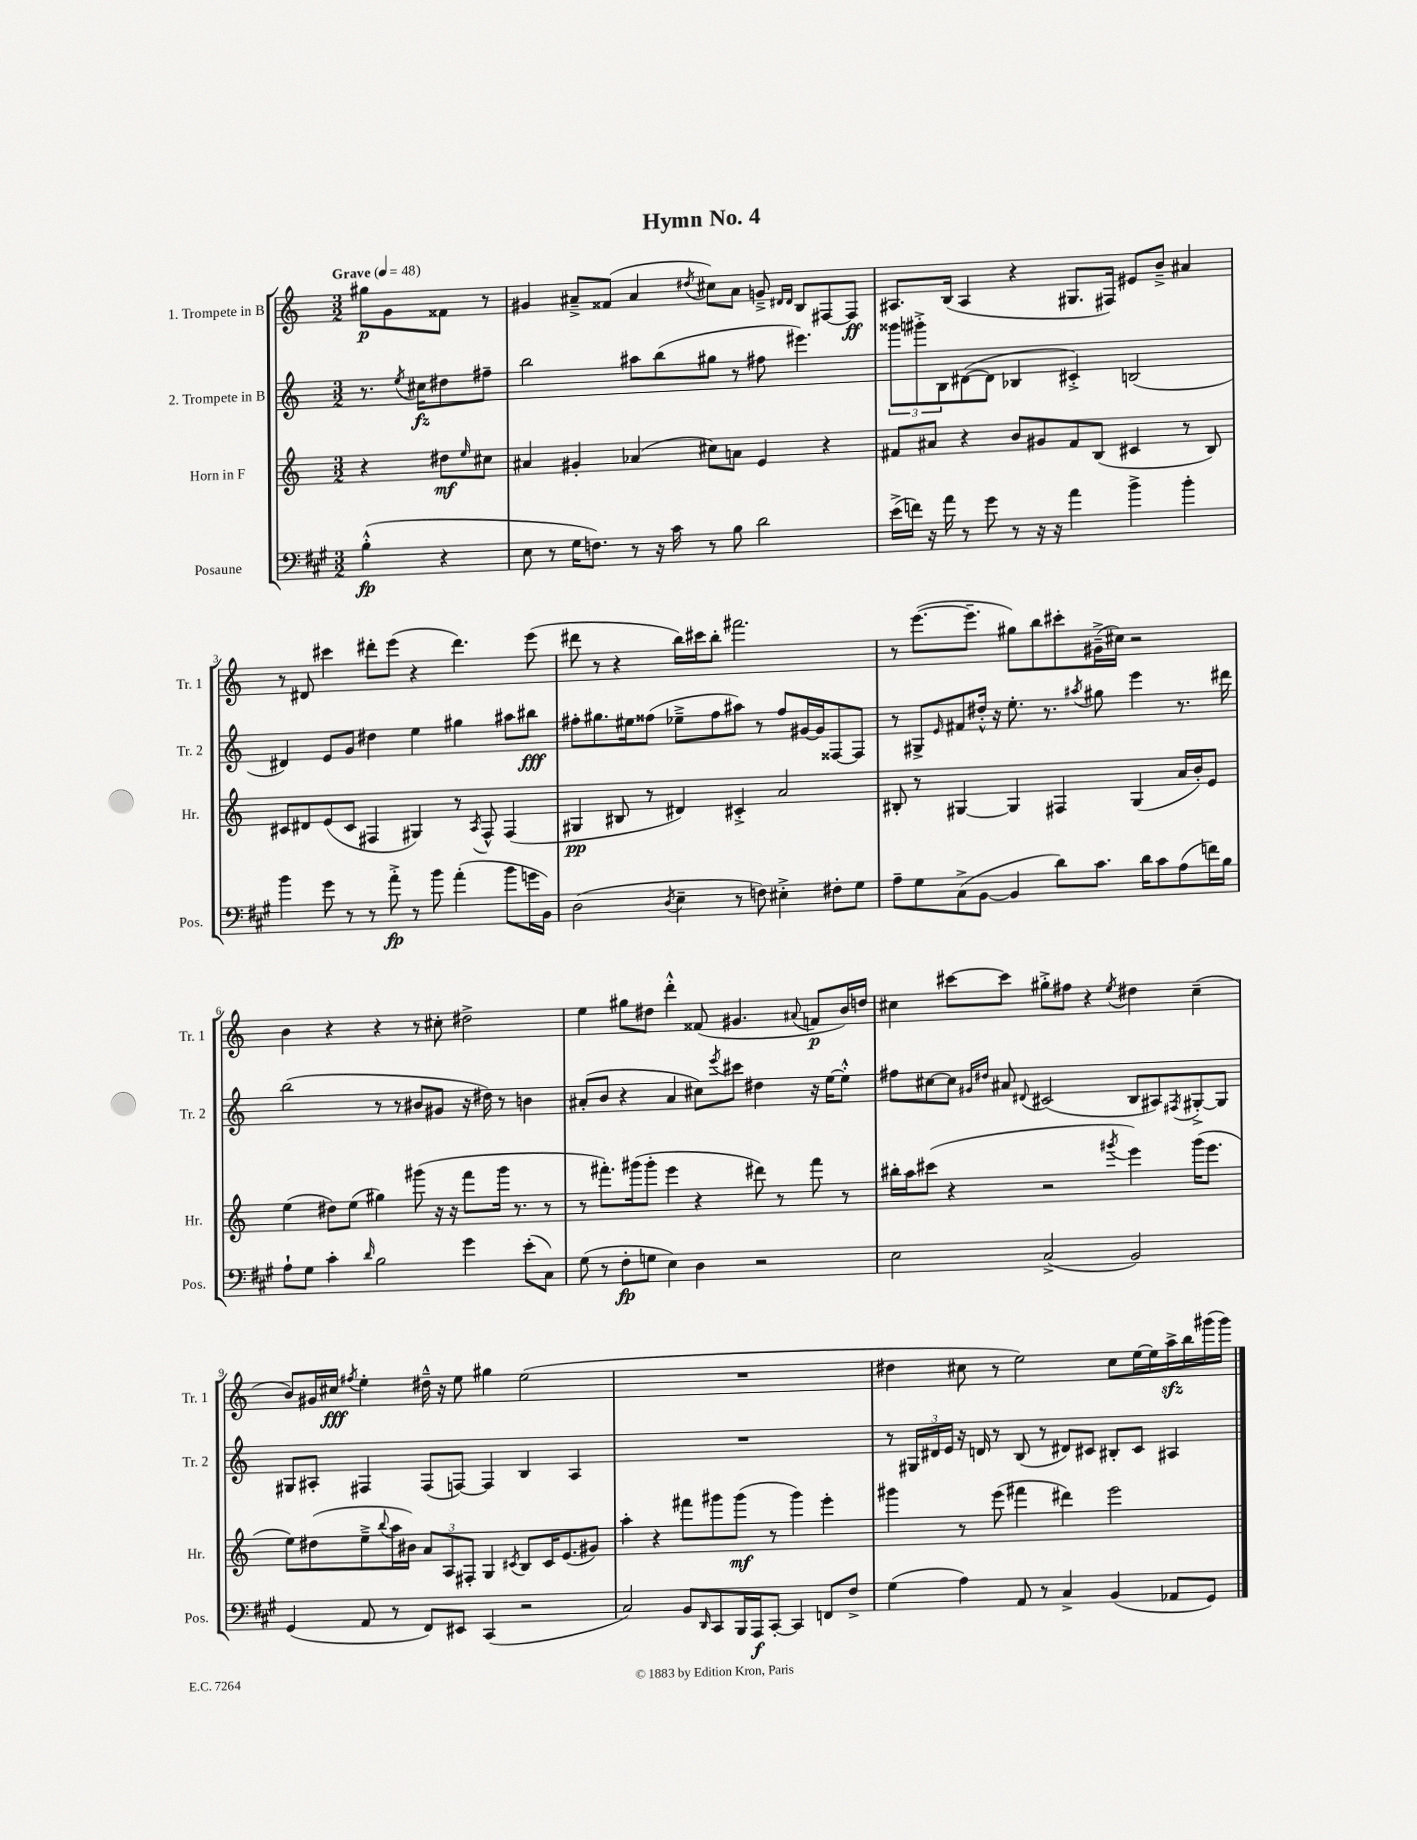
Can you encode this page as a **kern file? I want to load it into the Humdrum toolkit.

**kern	**dynam	**kern	**dynam	**kern	**dynam	**kern	**dynam
*part4	*part4	*part3	*part3	*part2	*part2	*part1	*part1
*staff4	*staff4	*staff3	*staff3	*staff2	*staff2	*staff1	*staff1
*I"Posaune	*	*I"Horn in F	*	*I"2. Trompete in B	*	*I"1. Trompete in B	*
*I'Pos.	*	*I'Hr.	*	*I'Tr. 2	*	*I'Tr. 1	*
*clefF4	*	*clefG2	*	*clefG2	*	*clefG2	*
*k[f#c#g#]	*	*k[]	*	*k[]	*	*k[]	*
*M3/2	*	*M3/2	*	*M3/2	*	*M3/2	*
*MM48	*	*MM48	*	*MM48	*	*MM48	*
=	=	=	=	=	=	=	=
!	!	!	!	!	!	!LO:TX:a:B:t=Grave	!
(4B'^^\	fp	4r	.	8.r	.	8gg#X\L	p
.	.	.	.	.	.	8g\	.
.	.	.	.	8qee/	.	.	.
.	.	.	.	16cc#X\KL	fz	.	.
4r	.	8dd#X\L	mf	8dd#X\	.	8f##X\J	.
.	.	16qqee/	.	.	.	.	.
.	.	8cc#X\J	.	8ff#X~\J	.	8r	.
=1	=1	=1	=1	=1	=1	=1	=1
8E\	.	4a#X/	.	2bb\	.	4g#X/	.
8r	.	.	.	.	.	.	.
16G#\KL	.	4g#X'/	.	.	.	8a#X~^/L	.
8.Fn\J)	.	.	.	.	.	.	.
.	.	.	.	.	.	(8f##X/J	.
8r	.	(4a-X/	.	8aa#X\L	.	4a#/	.
16r	.	.	.	(8bb\	.	.	.
16c#\	.	.	.	.	.	.	.
.	.	.	.	.	.	8qdd#X/	.
8r	.	8cc#X\L)	.	8gg#X\J	.	8cc#X\L)	.
8B\	.	8an\J	.	8r	.	8a#\J	.
2d\	.	4e/	.	8ff#X\	.	8gn~^/	.
.	.	.	.	.	.	16qqd#X/LL	.
.	.	.	.	.	.	16qqd#/JJ	.
.	.	.	.	4.eee#X\)	.	8B/L	.
.	.	4r	.	.	.	[8F#X/	.
.	.	.	.	.	.	8F#/J]	ff
=2	=2	=2	=2	=2	=2	=2	=2
(16e^\LL	.	8f#X/L	.	12ggg##X\L	.	8.A#X/L	.
16fn\JJ)	.	.	.	.	.	.	.
.	.	.	.	12ggg#X'^\	.	.	.
16r	.	8a#X/J	.	.	.	.	.
.	.	.	.	12B\	.	.	.
16a\	.	.	.	.	.	(16B/Jk	.
8r	.	4r	.	([8d#X\	.	4A#/	.
8g#\	.	.	.	8d#\J]	.	.	.
8r	.	8b/L	.	4B-X/	.	4r	.
16r	.	8g#X/	.	.	.	.	.
16r	.	.	.	.	.	.	.
4a\	.	8f#/	.	4c#X'^/)	.	8.G#X/L	.
.	.	(8B/J	.	.	.	.	.
.	.	.	.	.	.	16F#X/Jk)	.
4b^\	.	4c#X/	.	(2Bn/	.	8e#X/L	.
.	.	.	.	.	.	8b~^/J	.
4b'\	.	8r	.	.	.	4a#X/	.
.	.	8B/)	.	.	.	.	.
!!LO:LB:g=z
=3	=3	=3	=3	=3	=3	=3	=3
4b\	.	8c#X/L	.	4d#X/)	.	8r	.
.	.	8d#X/	.	.	.	8d#X/	.
8g#\	.	(8e/	.	8e/L	.	4ccc#X\	.
8r	.	8c#/J	.	8g/J	.	.	.
8r	.	4F#X/	.	4dd#X\	.	8ddd#X'\L	.
8a'^\	fp	.	.	.	.	(8eee\J	.
8r	.	4G#X/)	.	4ee\	.	4r	.
8b\	.	.	.	.	.	.	.
(4a'\	.	8r	.	4gg#X\	.	4.ddd#\)	.
.	.	8qA/	.	.	.	.	.
.	.	8F#^^/	.	.	.	.	.
8b\L	.	(4F#/	.	8aa#X\L	.	.	.
16gn\L	.	.	.	8bb#X\J	fff	(8eee\	.
16BB\JJ)	.	.	.	.	.	.	.
=4	=4	=4	=4	=4	=4	=4	=4
(2D\	.	4G#X/	pp	8ff#X'\L	.	8ddd#X\	.
.	.	.	.	8.gg#X\	.	8r	.
.	.	8B#X/	.	.	.	4r	.
.	.	.	.	16ee#X\k	.	.	.
.	.	8r	.	(8ff##X\J	.	.	.
8qD/	.	.	.	.	.	.	.
4E~\	.	4d#X/)	.	8ee-X~^\L	.	16bb\LL)	.
.	.	.	.	.	.	16ccc#X\J	.
.	.	.	.	8ff##\	.	8bb'\J	.
8r	.	4c#X'^/	.	8aa#X\J)	.	2.fff#X\	.
8Fn\)	.	.	.	8r	.	.	.
4E#X'^\	.	2a/	.	8ff##/L	.	.	.
.	.	.	.	[16g#X/L	.	.	.
.	.	.	.	16g#/J]	.	.	.
8F#X'\L	.	.	.	[8F##X/	.	.	.
8G#\J	.	.	.	8F##/J]	.	.	.
=5	=5	=5	=5	=5	=5	=5	=5
8A~\L	.	8B#X'/	.	8r	.	8r	.
8G#\	.	8r	.	8G#X^/L	.	([8.eee\L	.
.	.	.	.	16qqe/	.	.	.
(8C#^\	.	[4G#X/	.	8f#X/	.	.	.
.	.	.	.	.	.	8.eee~\J]	.
[8BB\J	.	.	.	16dd#X'^^/Jk	.	.	.
.	.	.	.	16r	.	.	.
4BB/]	.	4G#/]	.	8.ee'\	.	8gg#X\L)	.
.	.	.	.	.	.	8bb\	.
.	.	.	.	8.r	.	.	.
8d\L)	.	4F#X/	.	.	.	8ccc#X'\	.
.	.	.	.	8qaa#X/	.	.	.
8.c#\J	.	.	.	8gg#X\	.	(16g#X~^\L	.
.	.	.	.	.	.	16cc#X\JJ)	.
.	.	(4G#/	.	4eee\	.	2r	.
16d\KL	.	.	.	.	.	.	.
8c#\	.	.	.	.	.	.	.
(8A\	.	16a/LL	.	8.r	.	.	.
.	.	16b'/J)	.	.	.	.	.
16fn\L)	.	8e/J	.	.	.	.	.
16B\JJ	.	.	.	16ddd#X\	.	.	.
!!LO:LB:g=z
=6	=6	=6	=6	=6	=6	=6	=6
8A`\L	.	(4ee\	.	(2bb\	.	4b\	.
8G#\J	.	.	.	.	.	.	.
4c#'\	.	8dd#X\L)	.	.	.	4r	.
.	.	(8ee\J	.	.	.	.	.
16qqd/	.	.	.	.	.	.	.
2B\	.	4gg#X\)	.	8r	.	4r	.
.	.	.	.	8r	.	.	.
.	.	(8ggg#X\	.	8b#X/L	.	8r	.
.	.	16r	.	8g#X/J	.	8cc#X'\	.
.	.	16r	.	.	.	.	.
4g#\	.	8fff\L	.	16r	.	2dd#X^\	.
.	.	.	.	16dd#X\)	.	.	.
.	.	16ggg#\Jk	.	8r	.	.	.
.	.	8.r	.	.	.	.	.
(8e'\L	.	.	.	4bn\	.	.	.
8C#\J)	.	8r	.	.	.	.	.
=7	=7	=7	=7	=7	=7	=7	=7
(8G#\	.	8r	.	(8a#X'/L	.	4ee\	.
8r	.	8.fff#X'\L)	.	8b/J	.	.	.
8F#'\L	fp	.	.	4r	.	8gg#X\L	.
.	.	(16ggg#X\k	.	.	.	.	.
8Gn\J	.	8ggg#'\J	.	.	.	8dd#X\J	.
4E\)	.	4eee\	.	4a#/	.	4ddd'^^\	.
4D\	.	4r	.	8cc#X\L)	.	(8f##X/	.
.	.	.	.	8qeee/	.	.	.
.	.	.	.	8ccc#X\J	.	4.g#X/	.
2r	.	8ddd#X\)	.	4dd#X\	.	.	.
.	.	8r	.	.	.	.	.
.	.	.	.	.	.	8qqa#X/	.
.	.	8fff#\	.	16r	.	8fn/L	p
.	.	.	.	[16ee\KL	.	.	.
.	.	8r	.	8ee'^^\J]	.	16b/L)	.
.	.	.	.	.	.	16ddn/JJ	.
=8	=8	=8	=8	=8	=8	=8	=8
2E\	.	16bb#X'\LL	.	8ff#X\L	.	4cc#X\	.
.	.	16aa\J	.	.	.	.	.
.	.	(8ccc#X\J	.	[8cc#X\	.	.	.
.	.	4r	.	8cc#\J]	.	[8ccc#X\L	.
.	.	.	.	16qqg#X/LL	.	.	.
.	.	.	.	16qqdd#X/JJ	.	.	.
.	.	.	.	8a#X/	.	8ccc#\J]	.
.	.	.	.	8qqd#X/	.	.	.
(2C#^/	.	2r	.	(2c#X/	.	8gg#X'^\L	.
.	.	.	.	.	.	8ff#X\J	.
.	.	.	.	.	.	4r	.
.	.	8qggg#X/	.	.	.	8qee/	.
2BB/)	.	4eee\)	.	8B/L	.	4dd#X\	.
.	.	.	.	8A#X/)	.	.	.
.	.	.	.	8qF#X/	.	.	.
.	.	(16ggg#\KL	.	[8G#X'^/	.	(4cc#~\	.
.	.	8.eee\J	.	.	.	.	.
.	.	.	.	8G#/J]	.	.	.
!!LO:LB:g=z
=9	=9	=9	=9	=9	=9	=9	=9
(4GG#/	.	8ee\L)	.	8G#X/L	.	8b/L)	.
.	.	(8dd#X\	.	8A#X'/J	.	16g#X/L	.
.	.	.	.	.	.	16cc#X/JJ	fff
.	.	.	.	.	.	8qff#X/	.
8AA/	.	8ee~^\	.	4F#X/	.	4ee'\	.
.	.	8qqbb/	.	.	.	.	.
8r	.	16aa\L	.	.	.	.	.
.	.	16b#X\JJ)	.	.	.	.	.
8FF#/L)	.	12a/L	.	(8F#/L	.	16dd#X~^^\	.
.	.	.	.	.	.	16r	.
.	.	12A/	.	.	.	.	.
8EE#X/J	.	.	.	[8Fn/J)	.	8ee\	.
.	.	12F#X'/J	.	.	.	.	.
(4CC#/	.	4G/	.	4F/]	.	4gg#X\	.
.	.	8qc#X/	.	.	.	.	.
2r	.	8B/L	.	4B/	.	(2ee\	.
.	.	16c#/K	.	.	.	.	.
.	.	(8.e/	.	.	.	.	.
.	.	.	.	4A#/	.	.	.
.	.	8g#X/J)	.	.	.	.	.
=10	=10	=10	=10	=10	=10	=10	=10
2C#/)	.	4aa'\	.	1.r	.	1.r	.
.	.	4r	.	.	.	.	.
8BB/L	.	8fff#X\L	.	.	.	.	.
16qqDD/	.	.	.	.	.	.	.
8CC#/	.	8ggg#X\	.	.	.	.	.
16BBB/L	.	(8ggg#\J	mf	.	.	.	.
16AAA/J	f	.	.	.	.	.	.
[8CC#'/J	.	8r	.	.	.	.	.
4CC#/]	.	4ggg#\)	.	.	.	.	.
8FFn/L	.	4eee'\	.	.	.	.	.
8F#^/J	.	.	.	.	.	.	.
=11	=11	=11	=11	=11	=11	=11	=11
(4G#\	.	4ggg#X\	.	8r	.	4dd#X\	.
.	.	.	.	24G#X/LL	.	.	.
.	.	.	.	24d#X/	.	.	.
.	.	.	.	24e/JJ	.	.	.
4A\)	.	8r	.	16r	.	8cc#X\	.
.	.	.	.	16dn/	.	.	.
.	.	(8eee\	.	8r	.	8r	.
8AA/	.	4fff#X\	.	(8B/	.	2ee\)	.
8r	.	.	.	8r	.	.	.
4C#^/	.	4ddd#X\)	.	8d#X/L)	.	.	.
.	.	.	.	8c#X/J	.	.	.
(4BB/	.	2eee\	.	8B#X'/L	.	8cc#\L	.
.	.	.	.	8c#/J	.	[16ee\L	.
.	.	.	.	.	.	16ee\]	.
8AA-X/L	.	.	.	4A#X/	.	16aazz^\	.
.	.	.	.	.	.	16bb\	.
8GG#/J)	.	.	.	.	.	(16ggg#X\	.
.	.	.	.	.	.	16ggg#\JJ)	.
==	==	==	==	==	==	==	==
*-	*-	*-	*-	*-	*-	*-	*-
